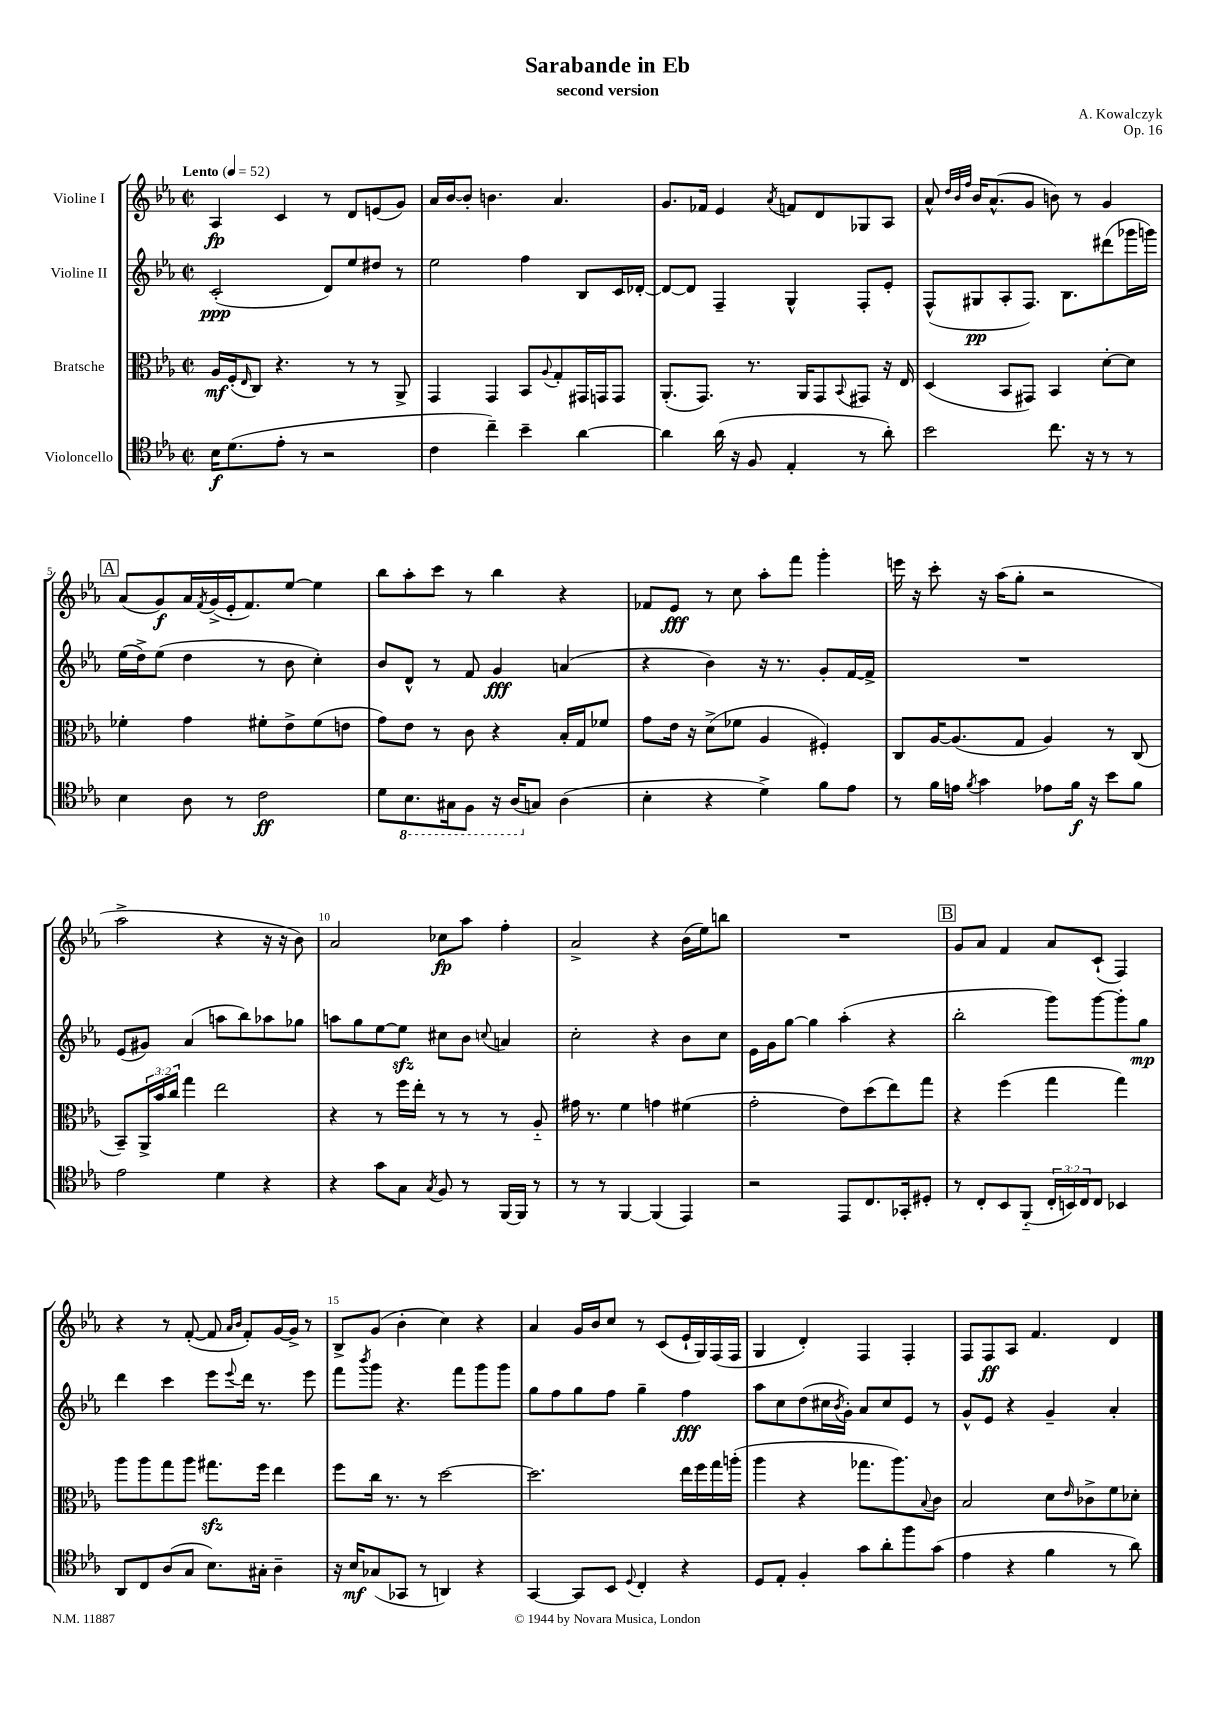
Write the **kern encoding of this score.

**kern	**kern	**kern	**kern
*staff4	*staff3	*staff2	*staff1
*clefC4	*clefC3	*clefG2	*clefG2
*k[b-e-a-]	*k[b-e-a-]	*k[b-e-a-]	*k[b-e-a-]
*M2/2	*M2/2	*M2/2	*M2/2
*met(c|)	*met(c|)	*met(c|)	*met(c|)
*MM52	*MM52	*MM52	*MM52
16B-	16A-	(2c'	4A-
(8.d	(16F'	.	.
.	16qqE-	.	.
.	8C)	.	.
8e-'	4.r	.	4c
8r	.	.	.
2r	.	8d)	8r
.	8r	8ee-	8d
.	8r	8dd#	(8e
.	8AA-^	8r	8g)
=	=	=	=
4c	4GG	2ee-	16a-
.	.	.	[16b-
.	.	.	8b-']
4cc~)	4GG	.	4.b
4b-~	8BB-	4ff	.
.	8qqA-	.	.
.	8G'	.	4.a-
[4a-	16GG#	8B-	.
.	16GG	.	.
.	8GG	16c	.
.	.	[16d-'	.
=	=	=	=
4a-]	(8.AA-'	8d-_	8.g
.	.	8d-]	.
.	8.GG)	.	16f-
(16a-	.	4F~	4e-
16r	.	.	.
8F	8.r	.	.
.	.	.	8qa-
4E-'	.	4G^^	8f
.	16AA-	.	.
.	8GG	.	8d
.	8qqBB-	.	.
8r	8GG#	8F'	8G-
8a-')	16r	8e-'	8A-
.	16E-	.	.
=	=	=	=
2b-	(4D	(8F^^	8a-^^
.	.	.	32qqdd
.	.	.	32qqb-
.	.	.	32qqff
.	.	8G#	16b-
.	.	.	(8.a-^^
.	8BB-	8A-'	.
.	8GG#)	8.F)	8g
8.cc	4BB-	.	8b)
.	.	8.B-	.
.	.	.	8r
16r	.	.	.
8r	[8d'	(8ddd#	4g
8r	8d]	16ggg-	.
.	.	16ggg)	.
=	=	=	=
4B-	4f-'	(16ee-	(8a-
.	.	16dd^)	.
.	.	(8ee-	8g)
8A-	4g	4dd	16a-
.	.	.	8qf
.	.	.	(16g^
8r	.	.	16e-'
.	.	.	8.f)
2c	8f#'	8r	.
.	8e-^	8b-	[8ee-
.	(8f#	4cc')	4ee-]
.	8e	.	.
=	=	=	=
8d	8g)	8b-	8bb-
8.BB-	8e-	8d^^	8aa-'
.	8r	8r	8ccc
16GG#	.	.	.
8FF	8c	8f	8r
16r	4r	4g	4bb-
(16AA-	.	.	.
8G)	.	.	.
(4A-	16B-'	(4a	4r
.	16G	.	.
.	8f-	.	.
=	=	=	=
4B-'	8g	4r	8f-
.	16e-	.	8e-
.	16r	.	.
4r	(8d^	4b-)	8r
.	8f-	.	8cc
4d^)	4A-	16r	8aa-'
.	.	8.r	.
.	.	.	8fff
8f	4F#')	8g'	4ggg'
8e-	.	[16f	.
.	.	16f^]	.
=	=	=	=
8r	8C	1r	16eee
.	.	.	16r
16f	[16A-	.	8ccc'
16e	(8.A-]	.	.
8qf	.	.	.
4g	.	.	16r
.	.	.	(16aa-
.	8G	.	8gg'
8e-	4A-)	.	2r
16f	.	.	.
16r	.	.	.
8b-	8r	.	.
8f	(8C	.	.
=	=	=	=
2e-	8BB-~)	(8e-	2aa-^
.	24AA-^	8g#)	.
.	24b-	.	.
.	24cc	.	.
.	4gg	(4a-	.
4d	2ee-	8aa	4r
.	.	8bb-)	.
4r	.	8aa-	16r
.	.	.	16r
.	.	8gg-	8b-)
=	=	=	=
4r	4r	8aa	2a-
.	.	8gg	.
8g	8r	[8ee-	.
8G	16ff	8ee-]	.
.	16ee-'	.	.
8qG	.	.	.
8F	8r	8cc#	8cc-
8r	8r	8b-	8aa-
.	.	8qqcc	.
[16FF	8r	4a	4ff'
16FF]	.	.	.
8r	8A-'~	.	.
=	=	=	=
8r	16g#	2cc'	2a-^
.	8.r	.	.
8r	.	.	.
[4FF	4f	.	.
(4FF]	4g	4r	4r
4EE-)	(4f#	8b-	(16b-
.	.	.	16ee-)
.	.	8cc	8bb
=	=	=	=
2r	2g'	16e-	1r
.	.	16g	.
.	.	[8gg	.
.	.	4gg]	.
8EE-	8e-)	(4aa-'	.
8.C	(8dd	.	.
.	8ee-)	4r	.
16GG-'	.	.	.
8D#'	8gg	.	.
=	=	=	=
8r	4r	2bb-'	8g
8C'	.	.	8a-
8BB-	(4ff	.	4f
(8FF'~	.	.	.
24C'	4gg	8ggg)	8a-
24BB)	.	.	.
24C	.	.	.
8C	.	[8ggg	(8c`
4BB-	4gg)	8ggg']	4F)
.	.	8gg	.
=	=	=	=
8AA-	8aa-	4ddd	4r
8C	8aa-	.	.
(8A-	8gg	4ccc	8r
8G	8aa-	.	([8f'
8.B-)	8.gg#	8eee-	8f]
.	.	.	16qqa-
.	.	8qqeee-	16qqb-
.	.	16ddd	8f')
16G#'	16ff	8.r	.
4A-~	4ee-	.	[16g
.	.	.	16g^]
.	.	8eee-	8r
=	=	=	=
16r	8ff	8fff	8B-^
16B-	.	.	.
.	.	8qbbb-	.
(8G-	16cc	8ggg	(8g
.	8.r	.	.
8GG-	.	4.r	4b-'
8r	8r	.	.
4AA)	[2dd	.	4cc)
.	.	8fff	.
4r	.	8ggg	4r
.	.	8ggg	.
=	=	=	=
[4GG	2.dd]	8gg	4a-
.	.	8ff	.
8GG]	.	8gg	16g
.	.	.	16b-
8BB-	.	8ff	8cc
8qqD	.	.	.
4C'	.	4gg~	8r
.	.	.	(8c
4r	16ee-	4ff	16e-`
.	16ff	.	16G)
.	16gg	.	(16F
.	(16aa'	.	16F
=	=	=	=
8D	4aa-	8aa-	4G
8E-'	.	8cc	.
4F'	4r	(8dd	4d')
.	.	16cc#	.
.	.	8qb-	.
.	.	16g')	.
8g	8.gg-	8a-	4F
8a-'	.	8cc#	.
.	8.aa-)	.	.
8ff	.	8e-	4F'
.	8qqB-	.	.
(8g	8c	8r	.
=	=	=	=
4e-	2B-	8g^^	8F
.	.	8e-	8F
4r	.	4r	8A-
.	.	.	4.f
4f	8d	4g~	.
.	16qqe-	.	.
.	8c-^	.	.
8r	8f	4a-'	4d
8a-)	8d-'	.	.
==	==	==	==
*-	*-	*-	*-
